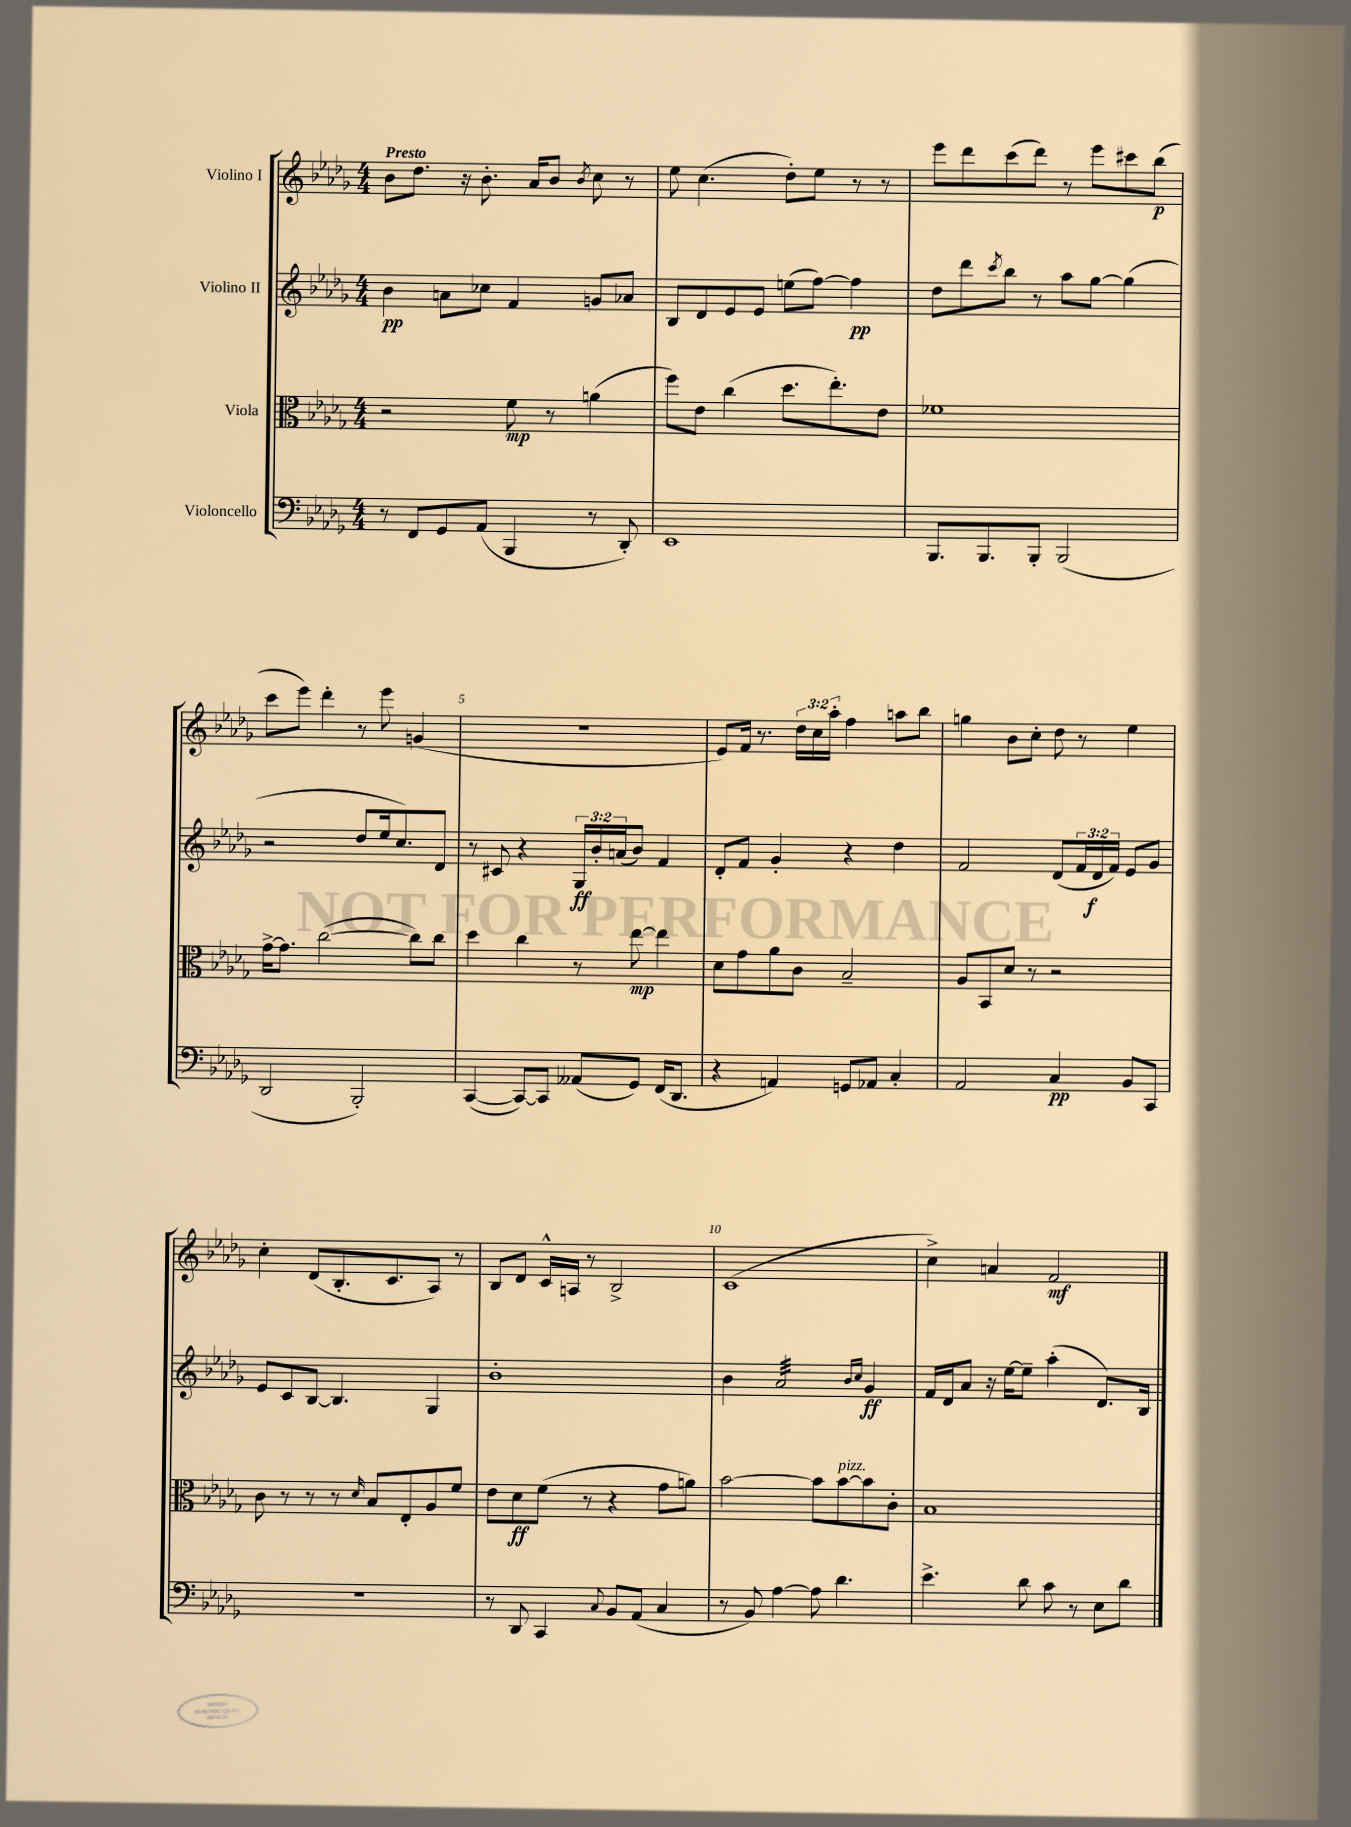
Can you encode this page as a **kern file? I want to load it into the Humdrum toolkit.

**kern	**kern	**kern	**kern
*staff4	*staff3	*staff2	*staff1
*clefF4	*clefC3	*clefG2	*clefG2
*k[b-e-a-d-g-]	*k[b-e-a-d-g-]	*k[b-e-a-d-g-]	*k[b-e-a-d-g-]
*M4/4	*M4/4	*M4/4	*M4/4
8r	2r	4b-\	8b-\L
8FF/L	.	.	8.dd-\J
8GG-/	.	8a\L	.
.	.	.	16r
(8AA-/J	.	8cc-\J	8.b-'\
4BBB-/	8f\	4f/	.
.	.	.	16a-/LK
.	8r	.	8b-/J
.	.	.	8qb-/
8r	(4a\	8g/L	8cc\
8DD-'/)	.	8a-/J	8r
=	=	=	=
1EE-	8ff\L)	8B-/L	8ee-\
.	8e-\J	8d-/	(4.cc\
.	(4cc\	8e-/	.
.	.	8e-/J	.
.	8.dd-\L	(8ee\L	8dd-'\L)
.	.	[8ff\J)	8ee-\J
.	8.ee-'\)	.	.
.	.	4ff\]	8r
.	8e-\J	.	8r
=	=	=	=
8.BBB-/L	1f-	8dd-\L	8eee-\L
.	.	8ddd-\	8ddd-\
8.BBB-/	.	.	.
.	.	8qccc/	.
.	.	8bb-\J	(8ccc\
8BBB-'/J	.	8r	8ddd-\J)
(2BBB-/	.	8aa-\L	8r
.	.	[8gg-\J	8eee-\L
.	.	(4gg-\]	8ccc#\
.	.	.	(8bb-\J
=	=	=	=
2DD-/	[16g-^\LK	2r	8ccc\L
.	8.g-\]J	.	.
.	.	.	8eee-\J)
.	([2cc\	.	4ddd-'\
2BBB-'/)	.	8dd-/L	8r
.	.	16ee-/k	8eee-\
.	.	8.cc/)	.
.	8cc\]L)	.	(4g/
.	8cc\J	8d-/J	.
=	=	=	=
([4CC/	4dd-\	8r	1r
.	.	8c#/	.
8CC/_L)	4cc\	4r	.
8CC/]J	.	.	.
(8AA--/L	8r	24G-/LL	.
.	.	24b-'/	.
.	.	(24a/J	.
8GG-/J)	[8ee-\	8b-/J)	.
(16FF/LK	4ee-\]	4f/	.
8.DD-/J	.	.	.
=	=	=	=
4r	8d-\L	8d-'/L	8e-/L)
.	8g-\	8f/J	16f/Jk
.	.	.	8.r
4AA/)	8a-\	4g-'/	.
.	8c\J	.	24dd-\LL
.	.	.	24cc\
.	.	.	24aa-'\JJ
8GG/L	2B-~/	4r	4ff\
8AA-/J	.	.	.
4C'/	.	4dd-\	8aa\L
.	.	.	8bb-\J
=	=	=	=
2AA-/	8A-/L	2f/	4gg\
.	8BB-/	.	.
.	8d-/J	.	8b-\L
.	8r	.	8cc'\J
4C/	2r	(8d-/L	8dd-\
.	.	24f/L	8r
.	.	24d-/	.
.	.	24f/JJ)	.
8BB-/L	.	8e-/L	4ee-\
8CC/J	.	8g-/J	.
=	=	=	=
1r	8c\	8e-/L	4cc'\
.	8r	8c/	.
.	8r	[8B-/J	(8d-/L
.	8r	4.B-/]	8.B-'/
.	16qqd-/	.	.
.	8B-/L	.	.
.	.	.	8.c/
.	8E-'/	.	.
.	8A-/	4G-/	8A-/J)
.	8f/J	.	8r
=	=	=	=
8r	8e-\L	1b-'	8B-/L
8DD-/	8d-\	.	8d-/J
4CC/	(8f\J	.	16c^^/LL
.	.	.	16A/JJ
.	8r	.	8r
8qqC/	.	.	.
8BB-/L	4r	.	2B-^/
(8AA-/J	.	.	.
4C/	8g-\L	.	.
.	8a\J)	.	.
=	=	=	=
8r	[2b-\	4b-\	(1c
8BB-/)	.	.	.
[4A-\	.	2a-/	.
8A-\]	8b-\]L	.	.
4.d-\	[8b-\	.	.
.	.	16qqb-/LL	.
.	.	16qqcc/JJ	.
.	8b-\]	4g-/	.
.	8c'\J	.	.
=	=	=	=
4.e-^\	1B-	16f/LL	4cc^\)
.	.	16d-/J	.
.	.	8a-/J	.
.	.	16r	4a/
.	.	[16ee-\LK	.
8d-\	.	8ee-~\]J	.
8c\	.	(4aa-'\	2f/
8r	.	.	.
8E-\L	.	8.d-/L)	.
8d-\J	.	.	.
.	.	16B-/Jk	.
==	==	==	==
*-	*-	*-	*-
